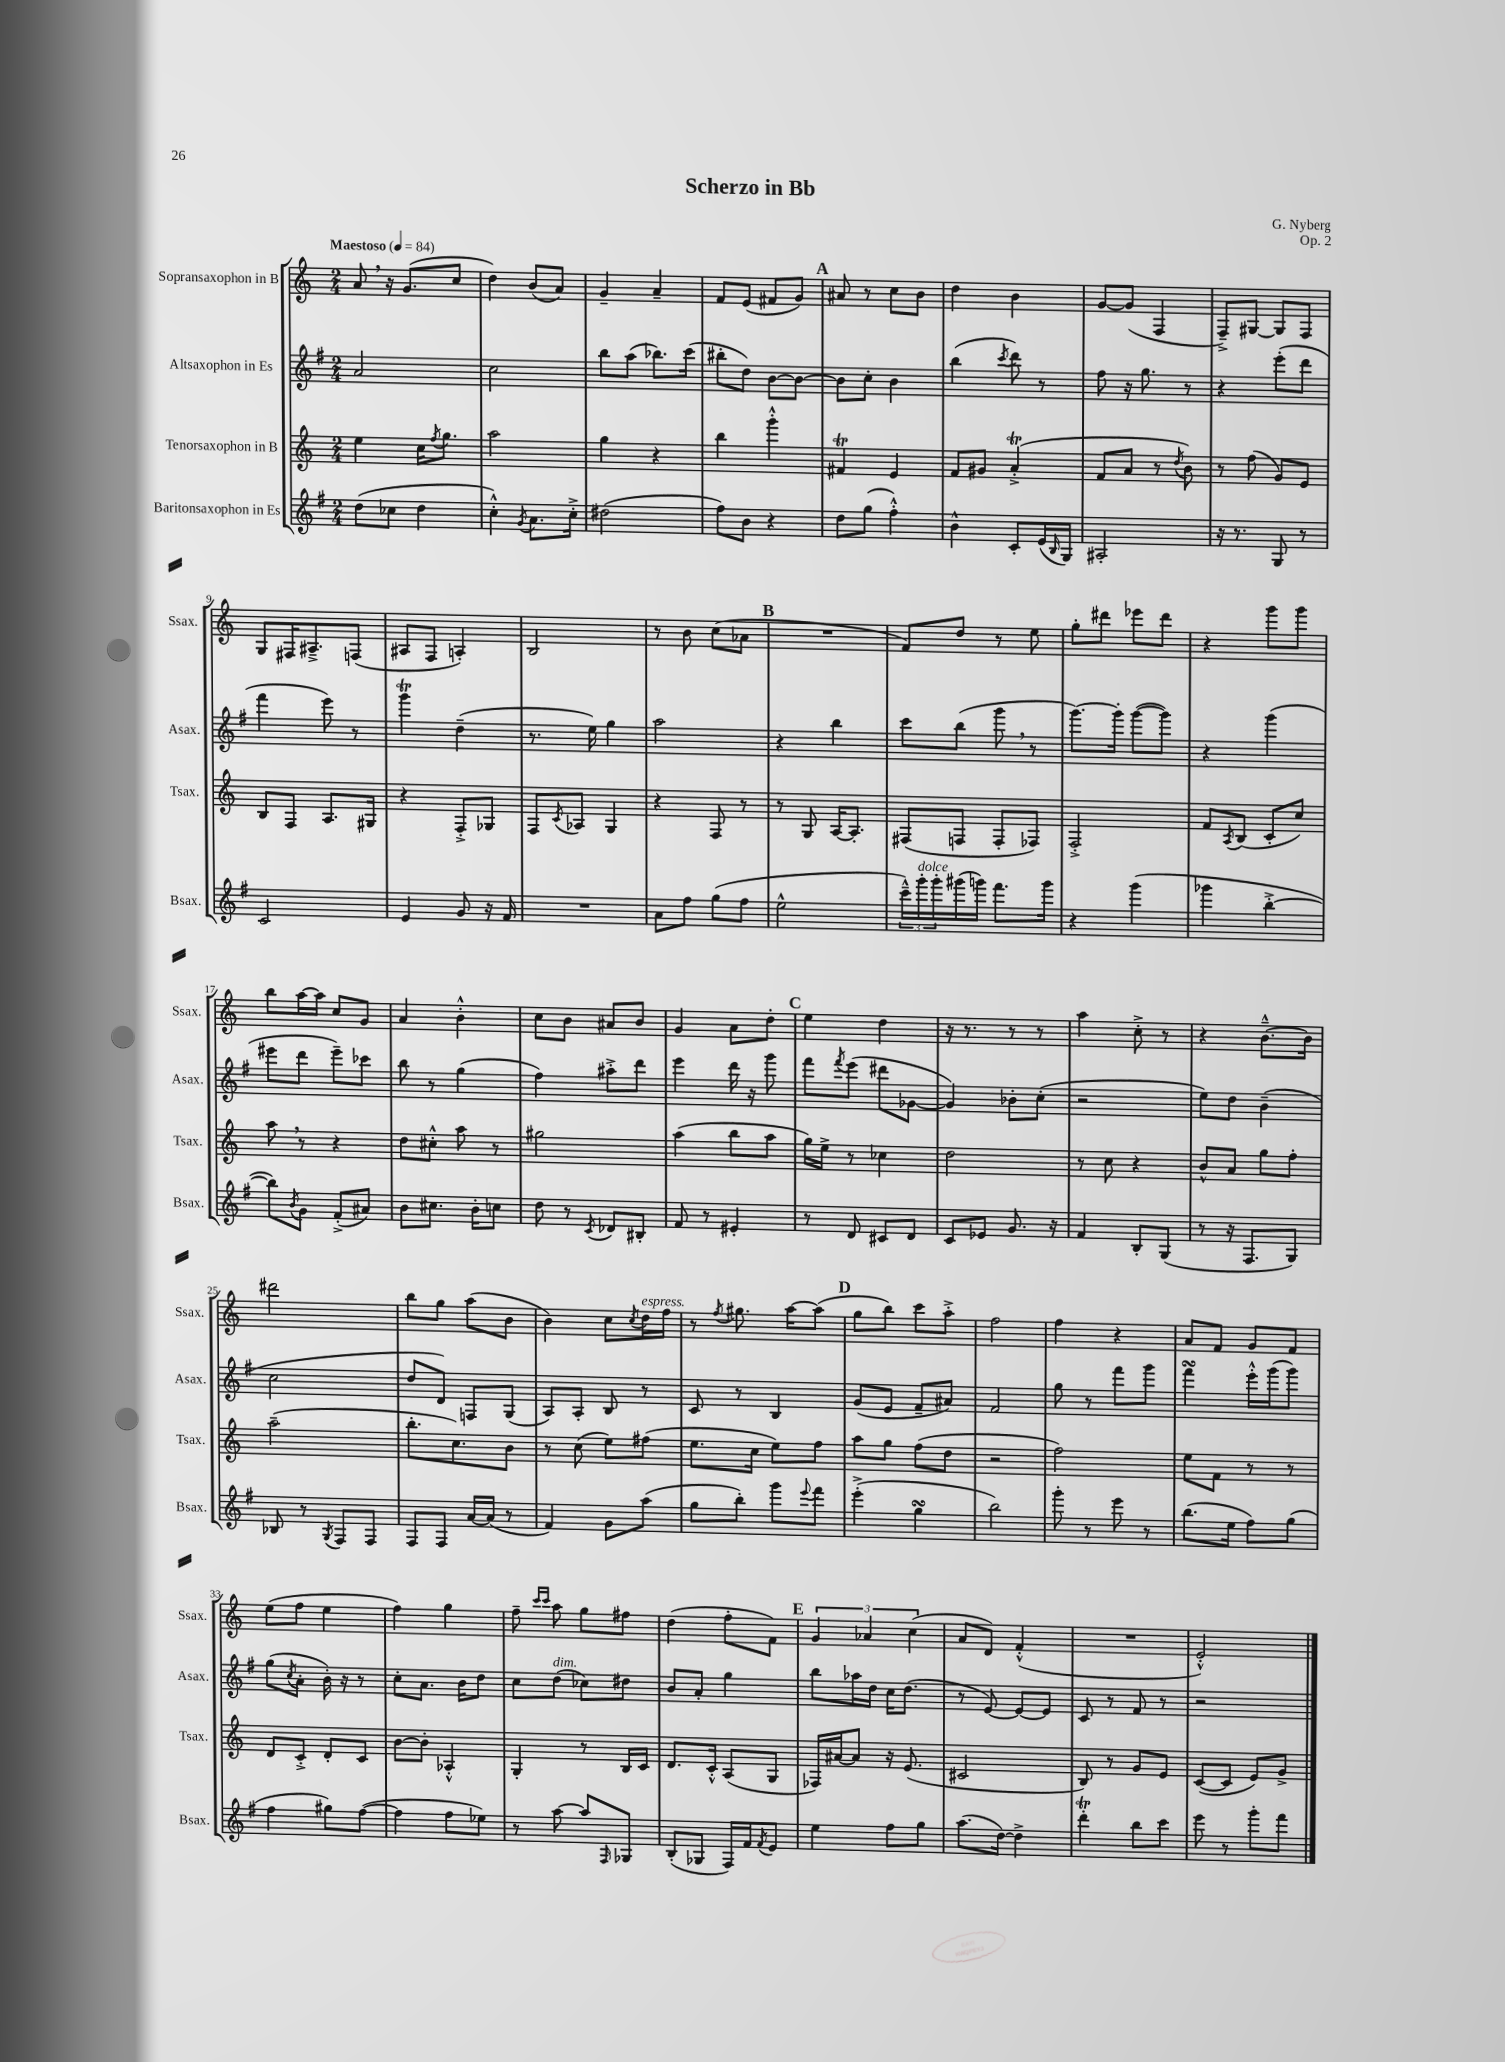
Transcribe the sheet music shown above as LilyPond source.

\header { title = "Scherzo in Bb" composer = "G. Nyberg" opus = "Op. 2" }
<<
\new StaffGroup <<
\new Staff = "s0" \with { instrumentName = "Sopransaxophon in B" shortInstrumentName = "Ssax." } {
    \clef treble \key c \major \numericTimeSignature \time 2/4 \tempo "Maestoso" 4 = 84
    a'8 \breathe r16 g'8.( c''8 |
    d''4) b'8( a'8) |
    g'4-- a'4-- |
    f'8 e'8( fis'8 g'8) |
    \mark \markup { \bold "A" } ais'8 r8 c''8 b'8 |
    d''4 b'4 |
    g'8~ g'8( f4 |
    f8--->) gis8~ gis8 f8 |
    g8 fis16 ais8.---> f8( |
    ais8 f8 a4-.) |
    b2 |
    r8 b'8 c''8( aes'8 |
    \mark \markup { \bold "B" } R2 |
    f'8) d''8 r8 e''8 |
    g''8-. dis'''8 ees'''8 dis'''8 |
    r4 g'''8 g'''8 |
    b''8 a''16~ a''16 c''8 g'8 |
    a'4 b'4-.-^ |
    c''8 b'8 ais'8 b'8 |
    g'4 a'8 d''8-. |
    \mark \markup { \bold "C" } e''4 d''4 |
    r16 r8. r8 r8 |
    a''4 c''8-.-> r8 |
    r4 b'8.~---^ b'16 |
    dis'''2 |
    b''8 g''8 a''8( b'8 |
    b'4) c''8 \acciaccatura { c''8 } d''16^\markup { \italic "espress." } f''16 |
    r8 \acciaccatura { f''8 } gis''8. a''16~ a''8( |
    \mark \markup { \bold "D" } g''8 b''8) c'''8 a''8-.-> |
    f''2 |
    f''4 r4 |
    a'8 f'8 g'8 f'8 |
    e''8( f''8 e''4 |
    f''4) g''4 |
    f''8-- \grace { c'''16 c'''16 } a''8 g''8 fis''8 |
    d''4( f''8-. f'8) |
    \mark \markup { \bold "E" } \tuplet 3/2 { g'4 aes'4 c''4( } |
    a'8 d'8) f'4-.-^( |
    R2 |
    e'2-.-^) \bar "|." |
}
\new Staff = "s1" \with { instrumentName = "Altsaxophon in Es" shortInstrumentName = "Asax." } {
    \clef treble \key g \major \numericTimeSignature \time 2/4
    a'2 |
    c''2 |
    b''8 a''8( bes''8.) c'''16( |
    bis''8-. d''8) b'8~ b'8~ |
    \mark \markup { \bold "A" } b'8 c''8-. b'4 |
    b''4( \acciaccatura { c'''8 } d'''8) r8 |
    fis''8 r16 g''8. r8 |
    r4 e'''8-.( d'''8 |
    fis'''4 e'''8) r8 |
    g'''4\trill d''4--( |
    r8. e''16) g''4 |
    a''2 |
    \mark \markup { \bold "B" } r4 b''4 |
    c'''8 b''8( g'''8 \breathe r8 |
    g'''8.~) g'''16-. g'''8~( g'''8) |
    r4 g'''4( |
    eis'''8 d'''8 eis'''8--) ces'''8 |
    b''8 r8 g''4( |
    fis''4) ais''8-.-> d'''8 |
    e'''4 d'''16 r16 g'''8 |
    \mark \markup { \bold "C" } fis'''8 \acciaccatura { fis'''8 } e'''8( dis'''8 ges'8~ |
    ges'4) bes'8-. c''8-.( |
    r2 |
    e''8) d''8 b'4--( |
    c''2 |
    d''8 d'8) f8 g8( |
    a8) a8-. b8 r8 |
    c'8 r8 b4 |
    \mark \markup { \bold "D" } g'8( e'8 fis'8-- ais'8) |
    fis'2 |
    g''8 r8 fis'''8 g'''8 |
    fis'''4\turn e'''16-.-^ g'''16( g'''8) |
    g''8( \acciaccatura { c''8 } a'8-. b'16-.) r16 r8 |
    c''8-. a'8. b'16 d''8 |
    c''8 d''8^\markup { \italic "dim." }( ces''8) dis''8 |
    b'8 a'8-. g''4 |
    \mark \markup { \bold "E" } b''8 aes''16 d''16 c''16 d''8.( |
    r8 e'8~) e'8~ e'8 |
    c'8 r8 fis'8 r8 |
    r2 \bar "|." |
}
\new Staff = "s2" \with { instrumentName = "Tenorsaxophon in B" shortInstrumentName = "Tsax." } {
    \clef treble \key c \major \numericTimeSignature \time 2/4
    e''4 c''16 \acciaccatura { f''8 } g''8. |
    a''2 |
    g''4 r4 |
    b''4 g'''4-.-^ |
    \mark \markup { \bold "A" } fis'4\trill e'4 |
    f'8 gis'8 a'4-.->\trill( |
    f'8 a'8 r8 \acciaccatura { d''8 } b'8) |
    r8 f''8( g'8) e'8 |
    b8 f8 a8. gis16 |
    r4 f8-.-> ges8 |
    f8 \acciaccatura { c'8 } aes8 g4 |
    r4 f8 r8 |
    \mark \markup { \bold "B" } r8 g8 a16~ a8.-. |
    fis8( f8 f8-. fes8) |
    f2-.-> |
    f'8 \acciaccatura { a8 } b8( c'8-. c''8) |
    a''8 \breathe r8 r4 |
    d''8 cis''8-.-^ a''8 r8 |
    gis''2 |
    a''4( b''8 a''8 |
    \mark \markup { \bold "C" } g''16) e''16-> r8 ces''4 |
    d''2 |
    r8 c''8 r4 |
    b'8-^ a'8 g''8 f''8-. |
    a''2--( |
    b''8.-. c''8.) b'8 |
    r8 c''8( e''8) fis''8( |
    e''8. c''16 e''8) f''8 |
    \mark \markup { \bold "D" } a''8 g''8 f''8( d''8 |
    r2 |
    f''2) |
    e''8 f'8 r8 r8 |
    d'8 c'8-.-> d'8-. c'8 |
    b'8~ b'8-. aes4-.-^ |
    g4-. r8 b16 c'16 |
    d'8. c'16-.-^ a8( g8 |
    \mark \markup { \bold "E" } fes16) ais'16~ ais'8 r16 e'8.( |
    cis'2 |
    b8) r8 g'8 e'8 |
    c'8~( c'8 e'8) g'8-> \bar "|." |
}
\new Staff = "s3" \with { instrumentName = "Baritonsaxophon in Es" shortInstrumentName = "Bsax." } {
    \clef treble \key g \major \numericTimeSignature \time 2/4
    d''8( ces''8 d''4 |
    c''4-.-^) \acciaccatura { g'8 } a'8. c''16-.-> |
    dis''2( |
    fis''8) b'8 r4 |
    \mark \markup { \bold "A" } d''8 g''8( fis''4-.-^) |
    b'4-^ c'8-. e'16( \grace { b16 } g16) |
    ais2-. |
    r16 r8. g8 r8 |
    c'2 |
    e'4 g'8 r16 fis'16 |
    R2 |
    a'8 fis''8 g''8( fis''8 |
    \mark \markup { \bold "B" } e''2-^ |
    \tuplet 3/2 { c'''16---^) g'''16-.^\markup { \italic "dolce" } g'''16-. } gis'''16( g'''16) fis'''8. g'''16 |
    r4 g'''4( |
    ges'''4 b''4~-.-> |
    b''8) \acciaccatura { b'8 } g'8 fis'8-.->( ais'8) |
    b'8 cis''8. b'16-. c''8 |
    d''8 r8 \acciaccatura { c'8 } des'8 bis8-. |
    fis'8 r8 eis'4-. |
    \mark \markup { \bold "C" } r8 d'8 cis'8 d'8 |
    c'8 ees'8 g'8. r16 |
    fis'4 b8-. g8( |
    r8 r16 fis8. g8) |
    bes8 r8 \acciaccatura { g8 } fis8 fis8 |
    fis8 fis8 a'16~ a'16( r8 |
    fis'4) g'8 a''8( |
    g''8 b''8-.) g'''8 \appoggiatura { e'''8 } fis'''8 |
    \mark \markup { \bold "D" } e'''4-.->( g''4\turn |
    b''2) |
    g'''8-. r8 e'''8 r8 |
    b''8.( e''16 fis''8) g''8( |
    fis''4 gis''8) fis''8~( |
    fis''4 fis''8 ees''8) |
    r8 a''8~ a''8 \grace { fis16 } ges8 |
    b8-.( ges8 fis16) fis'16 \acciaccatura { fis'8 } e'8 |
    \mark \markup { \bold "E" } e''4 fis''8 g''8 |
    a''8.( d''16~) d''4-> |
    d'''4-.\trill b''8 c'''8 |
    e'''8 r8 g'''8-. fis'''8 \bar "|." |
}
>>
>>
